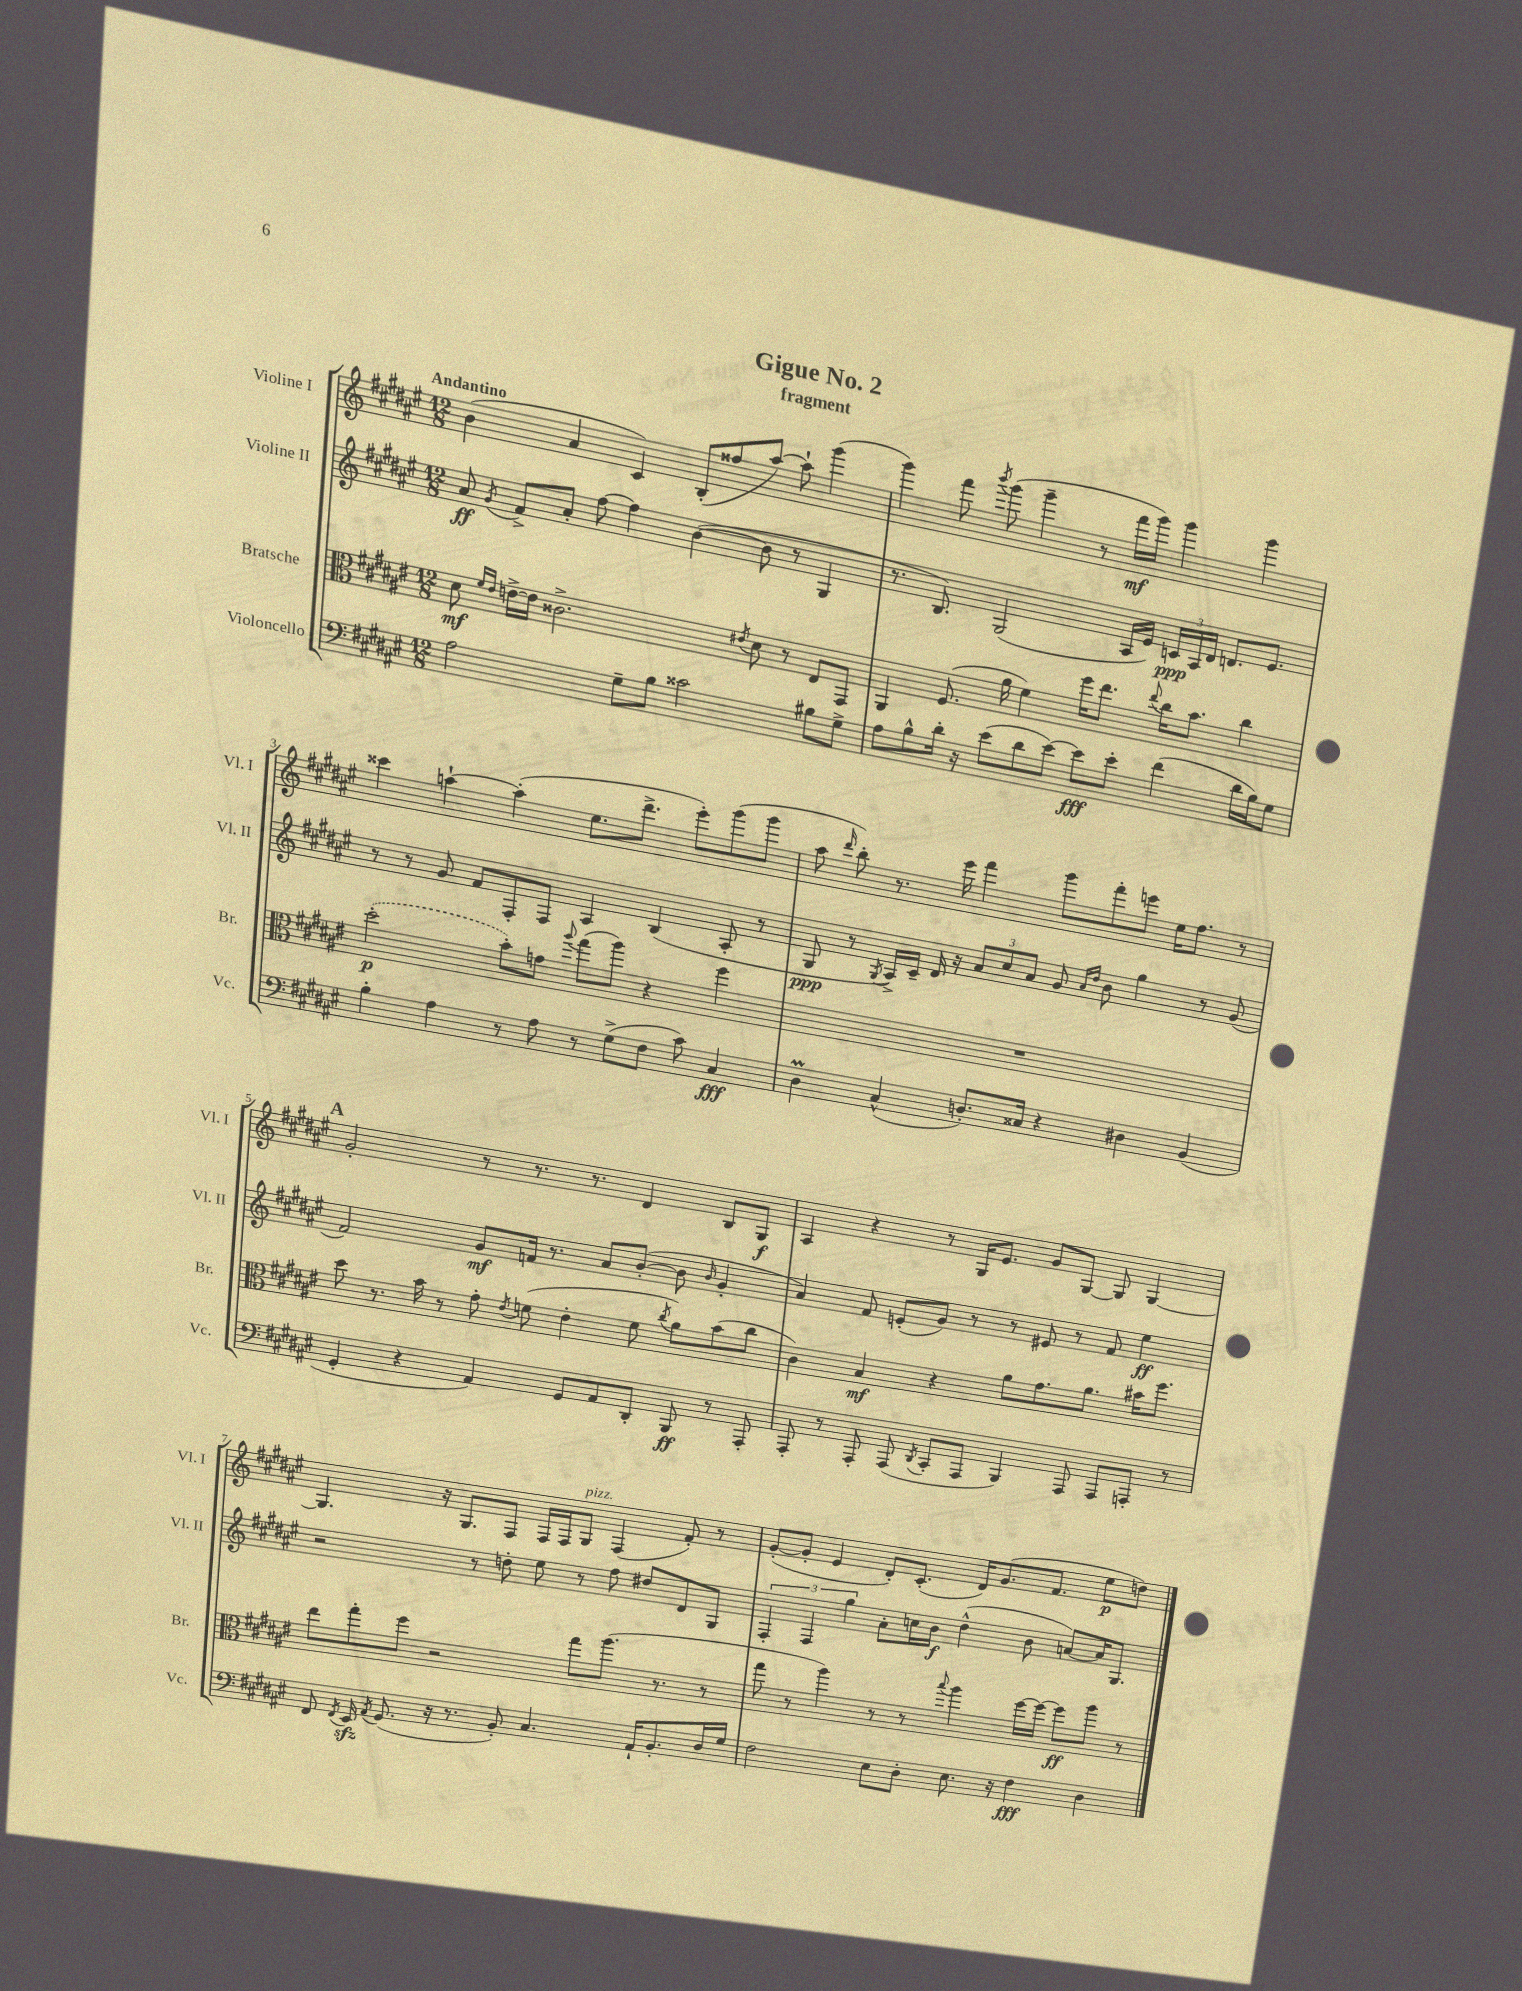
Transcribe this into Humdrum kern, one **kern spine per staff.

**kern	**dynam	**kern	**dynam	**kern	**dynam	**kern	**dynam
*part4	*part4	*part3	*part3	*part2	*part2	*part1	*part1
*staff4	*staff4	*staff3	*staff3	*staff2	*staff2	*staff1	*staff1
*I"Violoncello	*	*I"Bratsche	*	*I"Violine II	*	*I"Violine I	*
*I'Vc.	*	*I'Br.	*	*I'Vl. II	*	*I'Vl. I	*
*clefF4	*	*clefC3	*	*clefG2	*	*clefG2	*
*k[f#c#g#d#a#e#]	*	*k[f#c#g#d#a#e#]	*	*k[f#c#g#d#a#e#]	*	*k[f#c#g#d#a#e#]	*
*M12/8	*	*M12/8	*	*M12/8	*	*M12/8	*
=1	=1	=1	=1	=1	=1	=1	=1
!	!	!	!	!	!	!LO:TX:a:B:t=Andantino	!
2A#\	.	8d#\	mf	8a#/	ff	(4b\	.
.	.	16qqf#/LL	.	.	.	.	.
.	.	16qqe#/JJ	.	8qg#/	.	.	.
.	.	[16en^\LL	.	8f#^/L	.	.	.
.	.	16e\JJ]	.	.	.	.	.
.	.	2.c##X^\	.	8a#'/J	.	4a#/	.
.	.	.	.	[8ff#\	.	.	.
8G#~\L	.	.	.	4ff#\]	.	4c#/)	.
8B\J	.	.	.	.	.	.	.
2c##X\	.	.	.	([4b\	.	(8B'/L	.
.	.	.	.	.	.	8ff##X/	.
.	.	8qe#X/	.	.	.	.	.
.	.	8d#\	.	8b\]	.	[8aa#/J)	.
.	.	8r	.	8r	.	8aa#`\]	.
8B#X\L	.	8E#/L	.	4G#/	.	(4ggg#\	.
8G#^\J	.	8GG#/J	.	.	.	.	.
=2	=2	=2	=2	=2	=2	=2	=2
8A#\L	.	4AA#/	.	8.r	.	4ggg#\)	.
8B^^\	.	.	.	.	.	.	.
.	.	.	.	8.B/)	.	.	.
16d#'\Jk	.	(8.F#/	.	.	.	8fff#\	.
16r	.	.	.	.	.	.	.
.	.	.	.	.	.	8qbbb/	.
(8e#\L	.	.	.	(2G#/	.	(8ggg#\	.
.	.	16a#\	.	.	.	.	.
8d#\	.	4f#\)	.	.	.	4ggg#~\	.
[8e#\J)	.	.	.	.	.	.	.
8e#\L]	fff	16ff#\KL	.	.	.	8r	.
.	.	8.ee#\J	.	.	.	.	.
8e#'\J	.	.	.	16A#/LL	.	16fff#\LL	mf
.	.	.	.	16e#/JJ)	.	16ggg#\JJ)	.
.	.	8qqee#/	.	.	.	.	.
(4f#\	.	16cc#\KL	.	24cn/LL	ppp	4ggg#\	.
.	.	.	.	24A#/	.	.	.
.	.	8.b\J	.	.	.	.	.
.	.	.	.	24d#/JJ	.	.	.
.	.	.	.	8.dn/L	.	.	.
16d#\LL	.	4cc#\	.	.	.	4ggg#\	.
16B\J)	.	.	.	8.e#/J	.	.	.
8G#\J	.	.	.	.	.	.	.
!!LO:LB:g=z
=3	=3	=3	=3	=3	=3	=3	=3
4B'\	.	(2dd#'\	p	8r	.	4ccc##X\	.
.	.	.	.	8r	.	.	.
4A#\	.	.	.	8g#/	.	[4aan`\	.
.	.	.	.	8f#/L	.	.	.
8r	.	8b'\L)	.	8F#'/	.	(4aa'\]	.
8A#\	.	8gn\J	.	8F#/J	.	.	.
.	.	8qqaa#/	.	.	.	.	.
8r	.	(8gg#\L	.	4A#/	.	8.ee#\L	.
(8G#^\L	.	8aa#\J)	.	.	.	.	.
.	.	.	.	.	.	8.ddd#^\J	.
8F#\J	.	4r	.	(4B/	.	.	.
8c#\)	.	.	.	.	.	8eee#'\L)	.
4C#/	fff	4ff#\	.	8A#'/	.	(8ggg#\	.
.	.	.	.	8r	.	8ggg#\J	.
=4	=4	=4	=4	=4	=4	=4	=4
4D#M\	.	1.r	.	8G#/	ppp	8aa#\	.
.	.	.	.	.	.	16qqddd#/	.
.	.	.	.	8r	.	8bb'\)	.
.	.	.	.	8qG#/	.	.	.
(4C#^^/	.	.	.	16A#^/LL)	.	8.r	.
.	.	.	.	16c#~/JJ	.	.	.
.	.	.	.	16d#/	.	.	.
.	.	.	.	16r	.	16eee#\	.
8.Dn'/L)	.	.	.	12a#/L	.	4fff#\	.
.	.	.	.	12cc#/	.	.	.
.	.	.	.	12a#/J	.	.	.
16C##X/Jk	.	.	.	.	.	.	.
4r	.	.	.	8g#/	.	8ggg#\L	.
.	.	.	.	16qqa#/LL	.	.	.
.	.	.	.	16qqdd#/JJ	.	.	.
.	.	.	.	8b\	.	8fff#'\	.
4D#X\	.	.	.	4gg#\	.	8eeen\J	.
.	.	.	.	.	.	16ee#\KL	.
.	.	.	.	.	.	8.ff#\J	.
(4BB/	.	.	.	8r	.	.	.
.	.	.	.	(8g#/	.	8r	.
!!LO:LB:g=z
!!LO:REH:place=s1:t=A
=5	=5	=5	=5	=5	=5	=5	=5
4GG#'/	.	8dd#\	.	2f#/)	.	2g#'/	.
.	.	8.r	.	.	.	.	.
4r	.	.	.	.	.	.	.
.	.	16b\	.	.	.	.	.
.	.	8r	.	.	.	.	.
4AA#/)	.	8g#'\	.	8g#/L	mf	8r	.
.	.	8qe#/	.	.	.	.	.
.	.	(8fn\	.	16fn/Jk	.	8.r	.
.	.	.	.	8.r	.	.	.
8GG#/L	.	4e#'\	.	.	.	.	.
.	.	.	.	.	.	8.r	.
8AA#/	.	.	.	8a#/L	.	.	.
8DD#'/J	.	8f\	.	([8b'/J	.	4d#/	.
.	.	8qcc#/	.	.	.	.	.
8BBB/	ff	8a#\L)	.	8b\]	.	.	.
.	.	.	.	16qqb/	.	.	.
8r	.	(8b\	.	4g#'/	.	8B/L	.
8AAA#'/	.	8cc#\J	.	.	.	8G#/J	f
=6	=6	=6	=6	=6	=6	=6	=6
8AAA#'/	.	4c#\)	.	4a#/)	.	4A#/	.
8r	.	.	.	.	.	.	.
8AAA#'/	.	4B/	mf	8f#/	.	4r	.
(8AAA#/	.	.	.	(8en'/L	.	.	.
8qDD#/	.	.	.	.	.	.	.
8CC#'/L	.	4r	.	8g#/J)	.	8r	.
8AAA#/J	.	.	.	8r	.	16G#/KL	.
.	.	.	.	.	.	8.e#/J	.
4BBB/)	.	8a#\L	.	8r	.	.	.
.	.	8.g#\	.	8e#X/	.	8g#/L	.
8AAA#/	.	.	.	8r	.	[8G#/J	.
.	.	8.a#\J	.	.	.	.	.
8AAA#/L	.	.	.	8f#/	.	8G#/]	.
8AAAn'/J	.	16b#X\KL	.	4ee#\	ff	[4G#/	.
.	.	8.ff#\J	.	.	.	.	.
8r	.	.	.	.	.	.	.
!!LO:LB:g=z
=7	=7	=7	=7	=7	=7	=7	=7
8FF#/	.	8ee#\L	.	2r	.	4.G#/]	.
8qFF#/	.	.	.	.	.	.	.
16EE#zz/	.	8gg#'\	.	.	.	.	.
8qAA#/	.	.	.	.	.	.	.
(8.GG#/	.	.	.	.	.	.	.
.	.	8ff#\J	.	.	.	.	.
16r	.	2r	.	.	.	16r	.
8.r	.	.	.	.	.	8.G#/L	.
.	.	.	.	8r	.	.	.
8BB'/)	.	.	.	8ddn'\	.	8F#/J	.
4.C#/	.	.	.	8ee#\	.	16F#/LL	.
.	.	.	.	.	.	16F#/J	.
!	!	!	!	!	!	!LO:TX:a:i:t=pizz.	!
.	.	8gg#\L	.	8r	.	8G#/J	.
.	.	(8.aa#\J	.	8ff#\	.	(4F#/	.
16AA#`/KL	.	.	.	8dd#X/L	.	.	.
8.BB'/	.	8.r	.	.	.	.	.
.	.	.	.	8d#/	.	8f#'/)	.
16D#/L	.	8r	.	8G#/J	.	8r	.
16G#/JJ	.	.	.	.	.	.	.
=8	=8	=8	=8	=8	=8	=8	=8
2F#\	.	8gg#\	.	6F#'/	.	([8g#'/L	.
.	.	8r	.	.	.	8g#'/J]	.
.	.	.	.	6F#/	.	.	.
.	.	4aa#\)	.	.	.	4e#/	.
.	.	.	.	6gg#\	.	.	.
8E#\L	.	8r	.	8a#'\L	.	8d#'/L)	.
8D#'\J	.	8r	.	16ccn\L	.	(8.c#'/J	.
.	.	.	.	16b\JJ	f	.	.
.	.	8qqbb/	.	.	.	.	.
8.E#\	.	4aa#\	.	(4dd#^^\	.	.	.
.	.	.	.	.	.	16d#/KL)	.
.	.	.	.	.	.	(8.g#/	.
16r	.	.	.	.	.	.	.
4F#\	fff	[16ff#\LL	.	8b\	.	.	.
.	.	16ff#\JJ_	.	.	.	8.f#/J	.
.	.	8ff#\L]	ff	[8an/L)	.	.	.
4D#\	.	8aa#\J	.	16a/K]	.	8ee#\L	p
.	.	.	.	8.G#/J	.	.	.
.	.	8r	.	.	.	8ddn\J)	.
==	==	==	==	==	==	==	==
*-	*-	*-	*-	*-	*-	*-	*-
